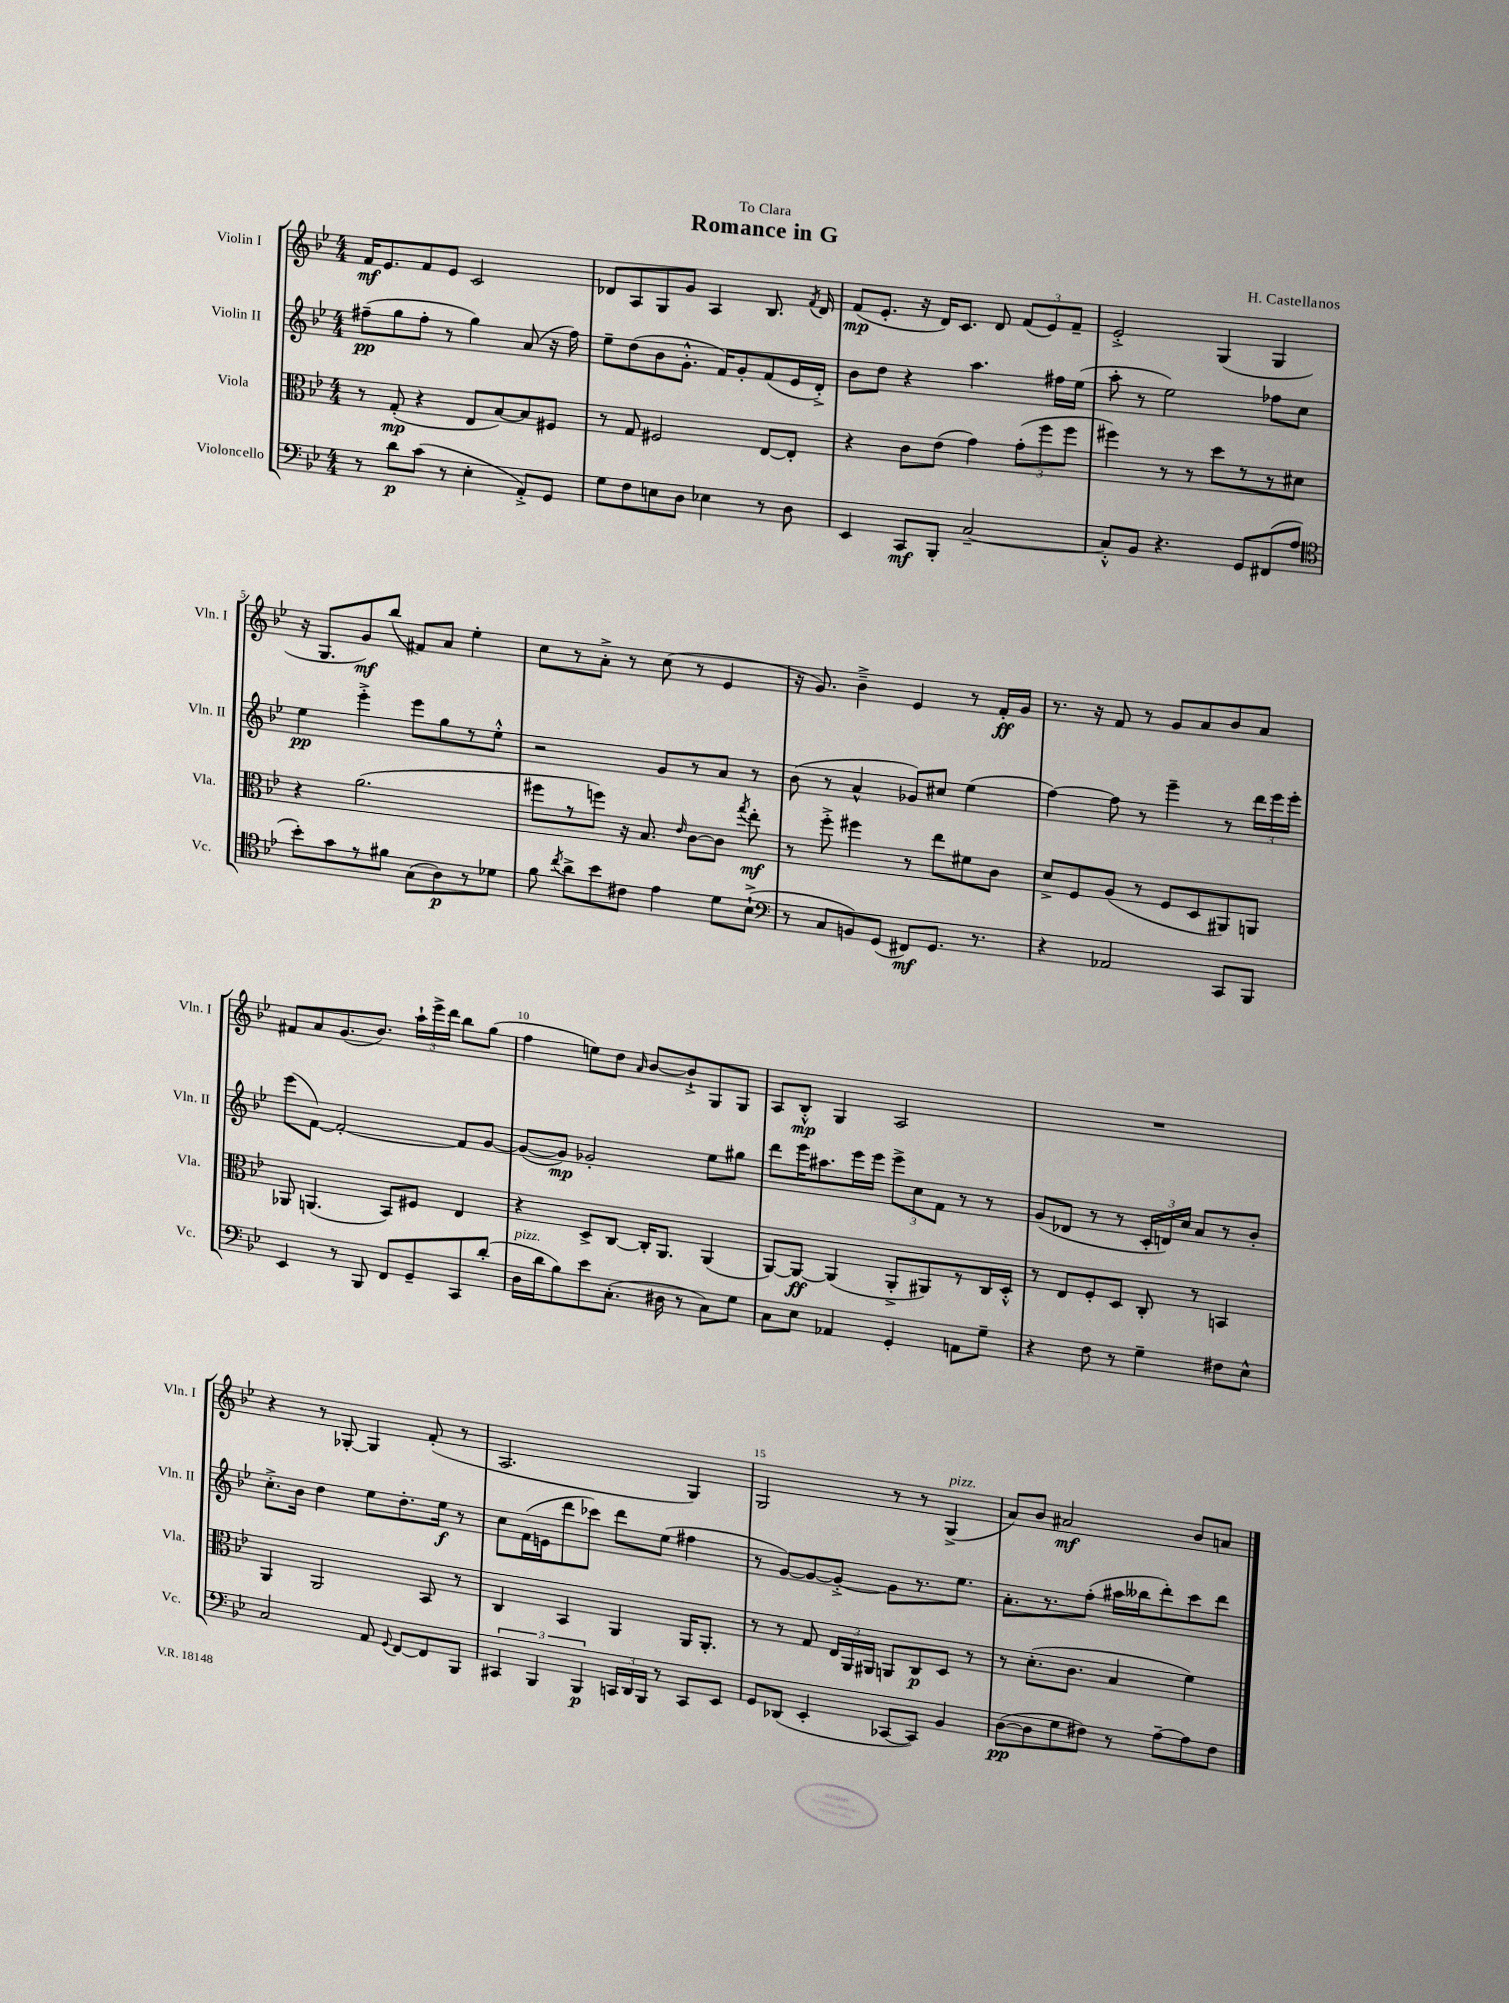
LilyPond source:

\header { title = "Romance in G" composer = "H. Castellanos" dedication = "To Clara" }
<<
\new StaffGroup <<
\new Staff = "s0" \with { instrumentName = "Violin I" shortInstrumentName = "Vln. I" } {
    \clef treble \key bes \major \numericTimeSignature \time 4/4
    \autoBeamOff f'16[\mf ees'8. f'8 ees'8] c'2 |
    des'8[ a8 g8 g'8] a4 bes8. \acciaccatura { f'8 } des'16 |
    f'8[\mp( ees'8.]-. r16 d'16[) c'8.] d'8 \tuplet 3/2 { f'8[( ees'8) f'8]-- } |
    ees'2-.-> g4( g4 |
    r16 g8.[ g'8\mf) bes''8]( fis'8[) a'8] ees''4-. |
    c''8[ r8 a'8]-.-> r8 c''8( r8 ees'4 |
    r16 g'8.) bes'4---> ees'4 r8 f'16[-.\ff g'16] |
    r8. r16 f'8 r8 g'8[ a'8 bes'8 a'8] |
    fis'8[ a'8 g'8.( bes'8.]) \tuplet 3/2 { a''16[-! ees'''16-> d'''16] } bes''8[ g''8]( |
    f''4 e''8[) d''8] \grace { a'16 } bes'8[~ bes'8-!-> g8 g8] |
    a8[ bes8]-.-^\mp g4 a2 |
    R1 |
    r4 r8 ges8~-. ges4 f'8-.( r8 |
    a2. g4) |
    g2 r8 r8 g4->^\markup { \italic "pizz." }( |
    a'8[) bes'8] ais'2\mf bes'8[ a'8] \bar "|." |
}
\new Staff = "s1" \with { instrumentName = "Violin II" shortInstrumentName = "Vln. II" } {
    \clef treble \key bes \major \numericTimeSignature \time 4/4
    \autoBeamOff fis''8[--\pp( g''8 fis''8]-. r8 g''4) a'8( r16 fis''16) |
    ees''8[-- d''8( bes'8 g'8.]-.-^ f'16[) g'8-. f'8( ees'16 d'16]-.->) |
    bes'8[ d''8] r4 a''4. fis''16[ ees''16]( |
    a''8-. r8 ees''2) fes''8[ c''8] |
    ees''4\pp ees'''4-.-> ees'''8[ g''8 r8 ees''8]-.-^ |
    r2 g'8[ r8 a'8] r8 |
    bes'8( r8 a'4-^ ges'8[) cis''8] ees''4( |
    f''4~) f''8 r8 ees'''4-- r8 \tuplet 3/2 { d'''16[ ees'''16 ees'''16]-. } |
    ees'''8[( f'8]~) f'2~-. f'8[ g'8]~ |
    g'8[~( g'8]\mp) ges'2-. ees''8[ gis''8] |
    d'''8[ ees'''16 ais''8. ees'''16 ees'''16] \tuplet 3/2 { ees'''8[-> c''8 f'8] } r8 r8 |
    g'8[( des'8] r8 r8 \tuplet 3/2 { c'16[-. d'16) c''16] } a'8[ r8 bes'8]-. |
    c''8.[-.-> bes'16] d''4 ees''8[ d''8.-. ees''16]\f r8 |
    c''8[ f'16( e'16 d'''8 ces'''8]) d'''8[ ees''8]( fis''4 |
    r8 g'8[~) g'8~ g'8]~-.-> g'8[ r8. ees''8.] |
    a'8.[-. r8. f''8]-.( ais''16[ beses''16 d'''8-.) c'''8 d'''8] \bar "|." |
}
\new Staff = "s2" \with { instrumentName = "Viola" shortInstrumentName = "Vla." } {
    \clef alto \key bes \major \numericTimeSignature \time 4/4
    \autoBeamOff r8 g8-.\mp( r4 ees8[ bes8~) bes8 fis8] |
    r8 g8 fis2 ees8[~ ees8]-. |
    r4 c'8[ ees'8]( g'4) \tuplet 3/2 { g'8[-.( f''8 f''8] } |
    fis''4) r8 r8 d''8[ r8 r8 dis'8] |
    r4 a'2.( |
    fis''8[ r8 f''8]) r16 bes8. \grace { ees'16 } c'8[~ c'8] \acciaccatura { g''8 } ees''8-.\mf |
    r8 f''8-.-> fis''4 r8 ees''8[ fis'8 c'8] |
    d'8[-> f8 a8]( r8 f8[ d8 ais,8) a,8] |
    aes,8 a,4.( bes,8[) fis8] ees4 |
    r4 d8[-> c8]~ c16[-. a,8.] a,4( |
    a,8[~) a,8]~\ff a,4( a,8[-.-> ais,8) r8 c16 d16]-.-^ |
    r8 ees8[ f8-. d8] c8-. r8 b,4 |
    a,4 a,2 bes,8 r8 |
    c4 bes,4 a,4 a,16[ a,8.]-. |
    r8 r8 g8 \tuplet 3/2 { ees16[ a,16 ais,16] } a,8[ c8\p d8] r8 |
    r8 d'8.[-.( c'8.] bes4 f'4) \bar "|." |
}
\new Staff = "s3" \with { instrumentName = "Violoncello" shortInstrumentName = "Vc." } {
    \clef bass \key bes \major \numericTimeSignature \time 4/4
    \autoBeamOff r8 d'8[\p c'8]( r8 ees4-. a,8[-.->) g,8] |
    g8[ f8 e8 d8] ees4 r8 d8 |
    ees,4 c,8[\mf bes,,8]-. c2~-- |
    c8[-.-^ bes,8] r4. g,8[ fis,8( a8] |
    \clef tenor bes'8[-.) g'8 r8 fis'8] g8[( a8\p) r8 des'8] |
    f'8 \acciaccatura { c''8 } a'8[-> bes'8 cis'8] ees'4 d'8[ bes8]-!->( |
    \clef bass r8 c8[ b,8) g,8]( fis,8[\mf) g,8.] r8. |
    r4 aes,2 c,8[ bes,,8] |
    ees,4 r8 bes,,8 f,8[ g,8-- c,8 d'8]-.( |
    d16[^\markup { \italic "pizz." } d'16 bes8) ees'8 c8.]-.( dis16 r8 c8[) g8] |
    c8[ ees8] aes,4 g,4-. a,8[ g8]-- |
    r4 f8 r8 g4-- fis8[ ees8]-^ |
    c2 a,8 \appoggiatura { g,8 } f,8[~ f,8 bes,,8] |
    \tuplet 3/2 { cis,4 bes,,4 bes,,4\p } \tuplet 3/2 { c,16[ d,16 bes,,16] } r8 c,8[ ees,8] |
    g,8[ des,8]( ees,4-. ces,8[~ ces,8]) bes,4 |
    d8[~\pp( d8 g8 fis8]) r8 a8[~-- a8 fis8] \bar "|." |
}
>>
>>
\layout { \context { \Score \override BarNumber.break-visibility = ##(#f #t #t) barNumberVisibility = #(every-nth-bar-number-visible 5) } }
